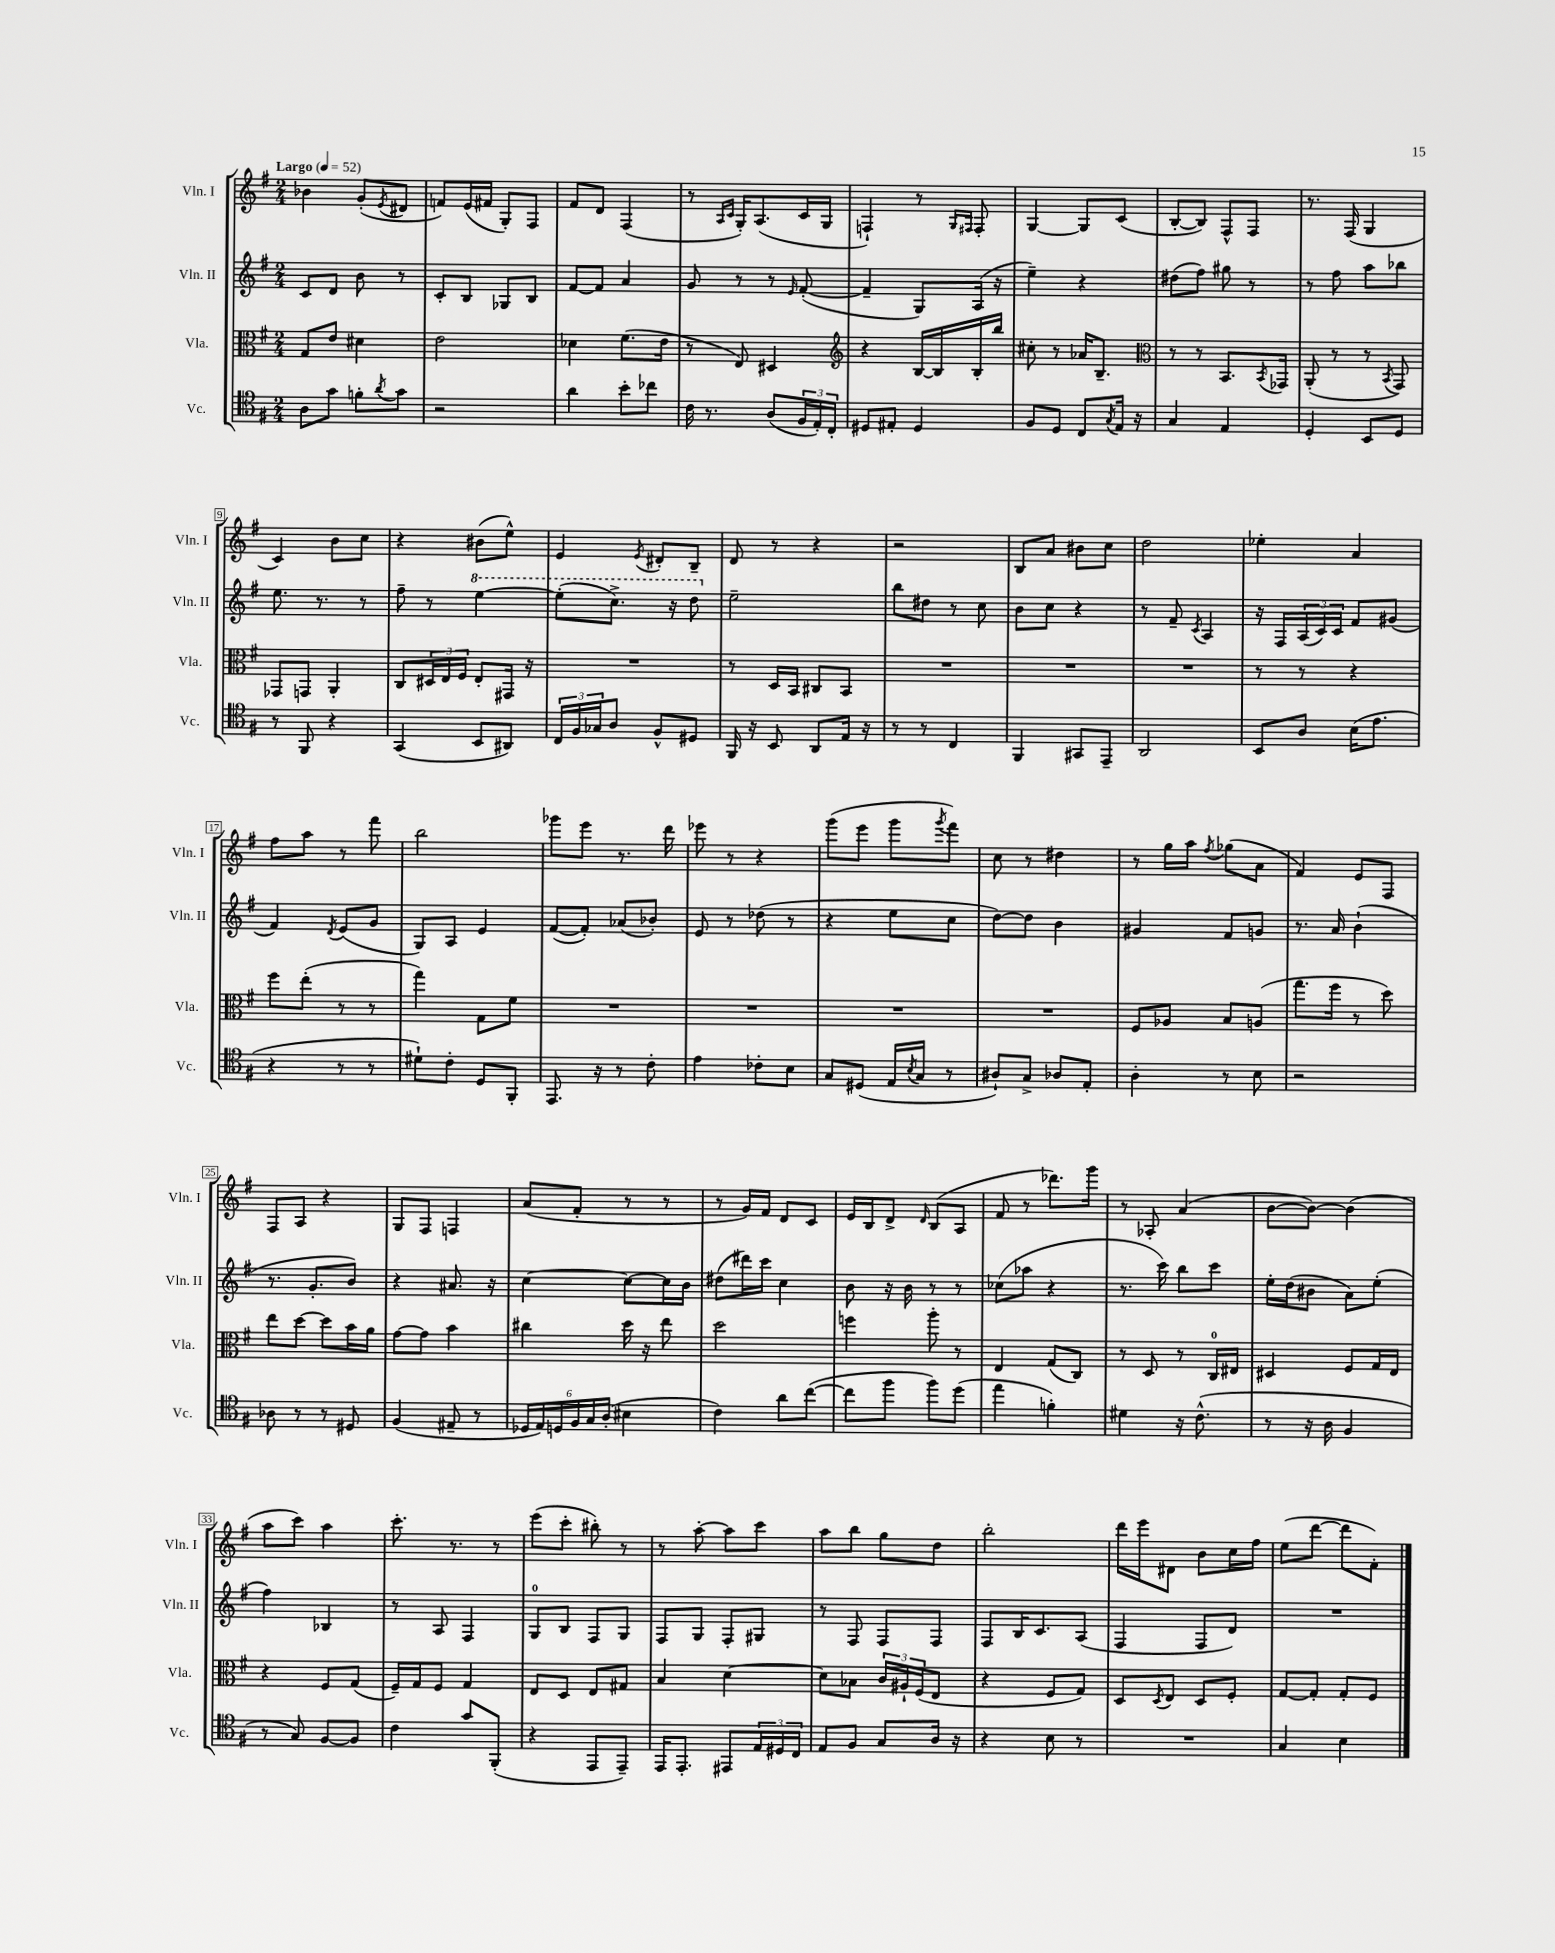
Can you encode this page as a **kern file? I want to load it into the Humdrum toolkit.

**kern	**kern	**kern	**kern
*staff4	*staff3	*staff2	*staff1
*clefC4	*clefC3	*clefG2	*clefG2
*k[f#]	*k[f#]	*k[f#]	*k[f#]
*M2/4	*M2/4	*M2/4	*M2/4
*MM52	*MM52	*MM52	*MM52
8A\L	8G/L	8c/L	4b-\
8g\J	8e/J	8d/J	.
8f'\L	4d#\	8b\	(8g'/L
8qa/	.	.	8qe/
8g\J	.	8r	8d#/J
=	=	=	=
2r	2e\	8c'/L	8f/L)
.	.	8B/J	(16e/L
.	.	.	16f#/JJ
.	.	8G-/L	8G'/L)
.	.	8B/J	8F#/J
=	=	=	=
4a\	4d-\	[8f#/L	8f#/L
.	.	8f#/]J	8d/J
8b'\L	(8.f#\L	4a/	(4F#/
8cc-\J	.	.	.
.	16e\Jk	.	.
=	=	=	=
16c\	8r	8g/	8r
8.r	.	.	.
.	.	.	16qqA/LL
.	.	.	16qqc/JJ
.	8E/)	8r	16G'/LK)
.	.	.	(8.A/
(8A/L	4D#/	8r	.
.	.	16qqe/	.
24F#/L	.	([8f#'/	16c/L
24E'/)	.	.	.
.	.	.	16G/JJ
24C'/JJ	.	.	.
=	=	=	=
*	*clefG2	*	*
8D#/L	4r	4f#~/]	4F`/)
8E#'/J	.	.	.
4D#/	[16B/LL	8G/L)	8r
.	16B/]	.	.
.	.	.	16qqG/LL
.	.	.	16qqF#/JJ
.	16B'/	(16A/Jk	8F#'/
.	16bb/JJ	16r	.
=	=	=	=
8F#/L	8cc#'\	4ee~\)	[4G/
8D/J	8r	.	.
8C/L	16a-/LK	4r	8G/]L
.	8.B~/J	.	.
8qG/	.	.	.
16E/Jk	.	.	(8c/J
16r	.	.	.
=	=	=	=
*	*clefC3	*	*
4G/	8r	(8dd#\L	[8B'/L
.	8r	8ff#\J)	8B/]J)
4E/	8.BB/L	8gg#\	8F#^^/L
.	.	8r	8F#/J
.	8qBB/	.	.
.	16GG-/Jk	.	.
=	=	=	=
4D'/	(8AA'/	8r	8.r
.	8r	8ff#\	.
.	.	.	(16F#/
8BB/L	8r	8aa\L	4G/
.	8qBB/	.	.
8D/J	8GG/)	8bb-\J	.
=	=	=	=
8r	8GG-/L	8.ee\	4c/)
8FF#/	8GG/J	.	.
.	.	8.r	.
4r	4AA'/	.	8b\L
.	.	8r	8cc\J
=	=	=	=
(4GG/	8C/L	8ff#~\	4r
.	24D#/L	8r	.
.	24E/	.	.
.	24F#/JJ	.	.
8BB/L	8E'/L	[4eee\	(8b#\L
8AA#/J)	16GG#/Jk	.	8ee^^\J)
.	16r	.	.
=	=	=	=
24C/LL	2r	(8eee'\]L	4e/
24F#/	.	.	.
24G-/J	.	.	.
8A/J	.	8.ccc^\J)	.
.	.	.	8qe/
8F#^^/L	.	.	8d#'/L
.	.	16r	.
8D#/J	.	8ddd\	8B~/J
=	=	=	=
16FF#/	8r	2ee~\	8d/
16r	.	.	.
8BB/	16D/LL	.	8r
.	16BB/JJ	.	.
8AA/L	8C#/L	.	4r
16E/Jk	8BB/J	.	.
16r	.	.	.
=	=	=	=
8r	2r	8bb\L	2r
8r	.	8dd#\J	.
4C/	.	8r	.
.	.	8cc\	.
=	=	=	=
4FF#/	2r	8b\L	8B/L
.	.	8cc\J	8a/J
8GG#/L	.	4r	8b#\L
8EE~/J	.	.	8cc\J
=	=	=	=
2AA/	2r	8r	2dd\
.	.	8f#~/	.
.	.	8qc/	.
.	.	4A/	.
=	=	=	=
8BB/L	8r	16r	4ee-'\
.	.	16F#/LL	.
8A/J	8r	(24A/	.
.	.	24c/)	.
.	.	24c/JJ	.
(16B\LK	4r	8f#/L	4a/
8.e\J	.	.	.
.	.	(8g#/J	.
=	=	=	=
4r	8ff#\L	4f#/)	8ff#\L
.	(8ee'\J	.	8aa\J
.	.	8qd/	.
8r	8r	(8e/L	8r
8r	8r	8g/J	8fff#\
=	=	=	=
8d#`\L)	4gg\)	8G/L)	2bb\
8c'\J	.	8A/J	.
8D/L	8G\L	4e/	.
8FF#'/J	8f#\J	.	.
=	=	=	=
8.EE/	2r	([8f#/L	8ggg-\L
.	.	8f#'/]J)	8eee\J
16r	.	.	.
8r	.	(8a-/L	8.r
8c'\	.	8b-'/J)	.
.	.	.	16ddd\
=	=	=	=
4e\	2r	8e/	8eee-\
.	.	8r	8r
8c-'\L	.	(8dd-\	4r
8B\J	.	8r	.
=	=	=	=
8G/L	2r	4r	(8ggg\L
(8D#/J	.	.	8eee\J
16E/LL	.	8ee\L	8ggg\L
8qB/	.	.	.
16G/JJ	.	.	.
.	.	.	8qggg/
8r	.	8cc\J	8fff#\J)
=	=	=	=
8A#`/L)	2r	[8dd\L)	8cc\
8G^/J	.	8dd\]J	8r
8A-/L	.	4b\	4dd#\
8E'/J	.	.	.
=	=	=	=
4A'\	8F#/L	4g#/	8r
.	8A-/J	.	16gg\LL
.	.	.	16aa\JJ
.	.	.	8qff#/
8r	8B/L	8f#/L	(8gg-\L
8B\	(8A/J	8g/J	8a\J
=	=	=	=
2r	8.gg\L	8.r	4f#/)
.	16ff#\Jk	16a/	.
.	8r	(4b`\	8e/L
.	8dd\)	.	8F#/J
=	=	=	=
8A-\	8ee\L	8.r	8F#/L
8r	[8dd\J	.	8A/J
.	.	8.g'/L	.
8r	8dd\]L	.	4r
8D#/	16b\L	8b/J)	.
.	16a\JJ	.	.
=	=	=	=
(4F#/	[8g\L	4r	8G/L
.	8g\]J	.	8F#/J
8E#~/	4b\	8.a#/	4F/
8r	.	.	.
.	.	16r	.
=	=	=	=
24D-/LL	4cc#\	[4cc\	(8a/L
24E/)	.	.	.
24D/	.	.	.
24F#/	.	.	8f#'/J
24G/	.	.	.
(24A'/JJ	.	.	.
4B#\	16dd\	8cc\_L	8r
.	16r	.	.
.	8ee\	16cc\]L	8r
.	.	16b\JJ	.
=	=	=	=
4c\)	2dd\	(8dd#\L	8r
.	.	16ddd#\L)	16g/LL)
.	.	16ccc\JJ	16f#/JJ
8a\L	.	4cc\	8d/L
([8cc\J	.	.	8c/J
=	=	=	=
8cc\]L	4ff\	8b\	16e/LL
.	.	.	16B/J
8ff#\J	.	16r	8d^/J
.	.	16b\	.
.	.	.	16qqd/
8ff#\L)	8aa'\	8r	(8B/L
(8dd\J	8r	8r	8A/J
=	=	=	=
4ee\	4E/	(8cc-\L	8f#/
.	.	8aa-\J	8r
4f'\)	(8G/L	4r	8.ddd-\L)
.	8C/J)	.	.
.	.	.	16ggg\Jk
=	=	=	=
4d#\	8r	8.r	8r
.	8D/	.	8A-'/
.	.	16ccc\)	.
16r	8r	8bb\L	(4a/
(8.c^^\	.	.	.
.	16C/LL	8ccc\J	.
.	16E#/JJ	.	.
=	=	=	=
8r	4D#/	16ee'\LL	[8b\L
.	.	(16dd\J	.
16r	.	8b#\J	8b\_J)
16A\	.	.	.
4F#/	8F#/L	8a\L)	(4b\]
.	16G/L	(8ee'\J	.
.	16E/JJ	.	.
=	=	=	=
8r	4r	4ff#\)	8aa\L
8G/)	.	.	8ccc\J)
[8F#/L	8F#/L	4B-/	4aa\
8F#/]J	(8G/J	.	.
=	=	=	=
4c\	16F#~/LL)	8r	8.ccc'\
.	16G/J	.	.
.	8F#/J	8A/	.
.	.	.	8.r
8g/L	4G/	4F#/	.
(8FF#'/J	.	.	8r
=	=	=	=
4r	8E/L	8G/L	(8eee\L
.	8D/J	8B/J	8ccc'\J
8EE/L	8E/L	8F#/L	8bb#'\)
8EE~/J)	8G#/J	8G/J	8r
=	=	=	=
16EE/LK	4B/	8F#/L	8r
8.EE'/J	.	.	.
.	.	8G/J	[8aa'\
8EE#/L	[4d\	8F#'/L	8aa\]L
24E/L	.	8G#/J	8ccc\J
24D#/	.	.	.
24C/JJ	.	.	.
=	=	=	=
8E/L	8d\]L	8r	8aa\L
8F#/J	8B-\J	8F#/	8bb\J
8G/L	24c/LL	8F#/L	8gg\L
.	24A#`/	.	.
.	(24F#/J	.	.
16A/Jk	8E/J	8F#/J	8dd\J
16r	.	.	.
=	=	=	=
4r	4r	8F#/L	2bb'\
.	.	16B/K	.
.	.	8.c/	.
8B\	8F#/L	.	.
8r	8G/J)	(8A/J	.
=	=	=	=
2r	8D/L	4F#/	16ddd\LL
.	.	.	16eee\J
.	8qD/	.	.
.	8E/J	.	8d#\J
.	8D/L	8F#/L	8b\L
.	8F#'/J	8d/J)	16cc\L
.	.	.	16ff#\JJ
=	=	=	=
4G/	[8G/L	2r	(8ee\L
.	8G'/]J	.	[8ddd\J
4B\	8G'/L	.	8ddd\]L
.	8F#/J	.	8f#'\J)
==	==	==	==
*-	*-	*-	*-
